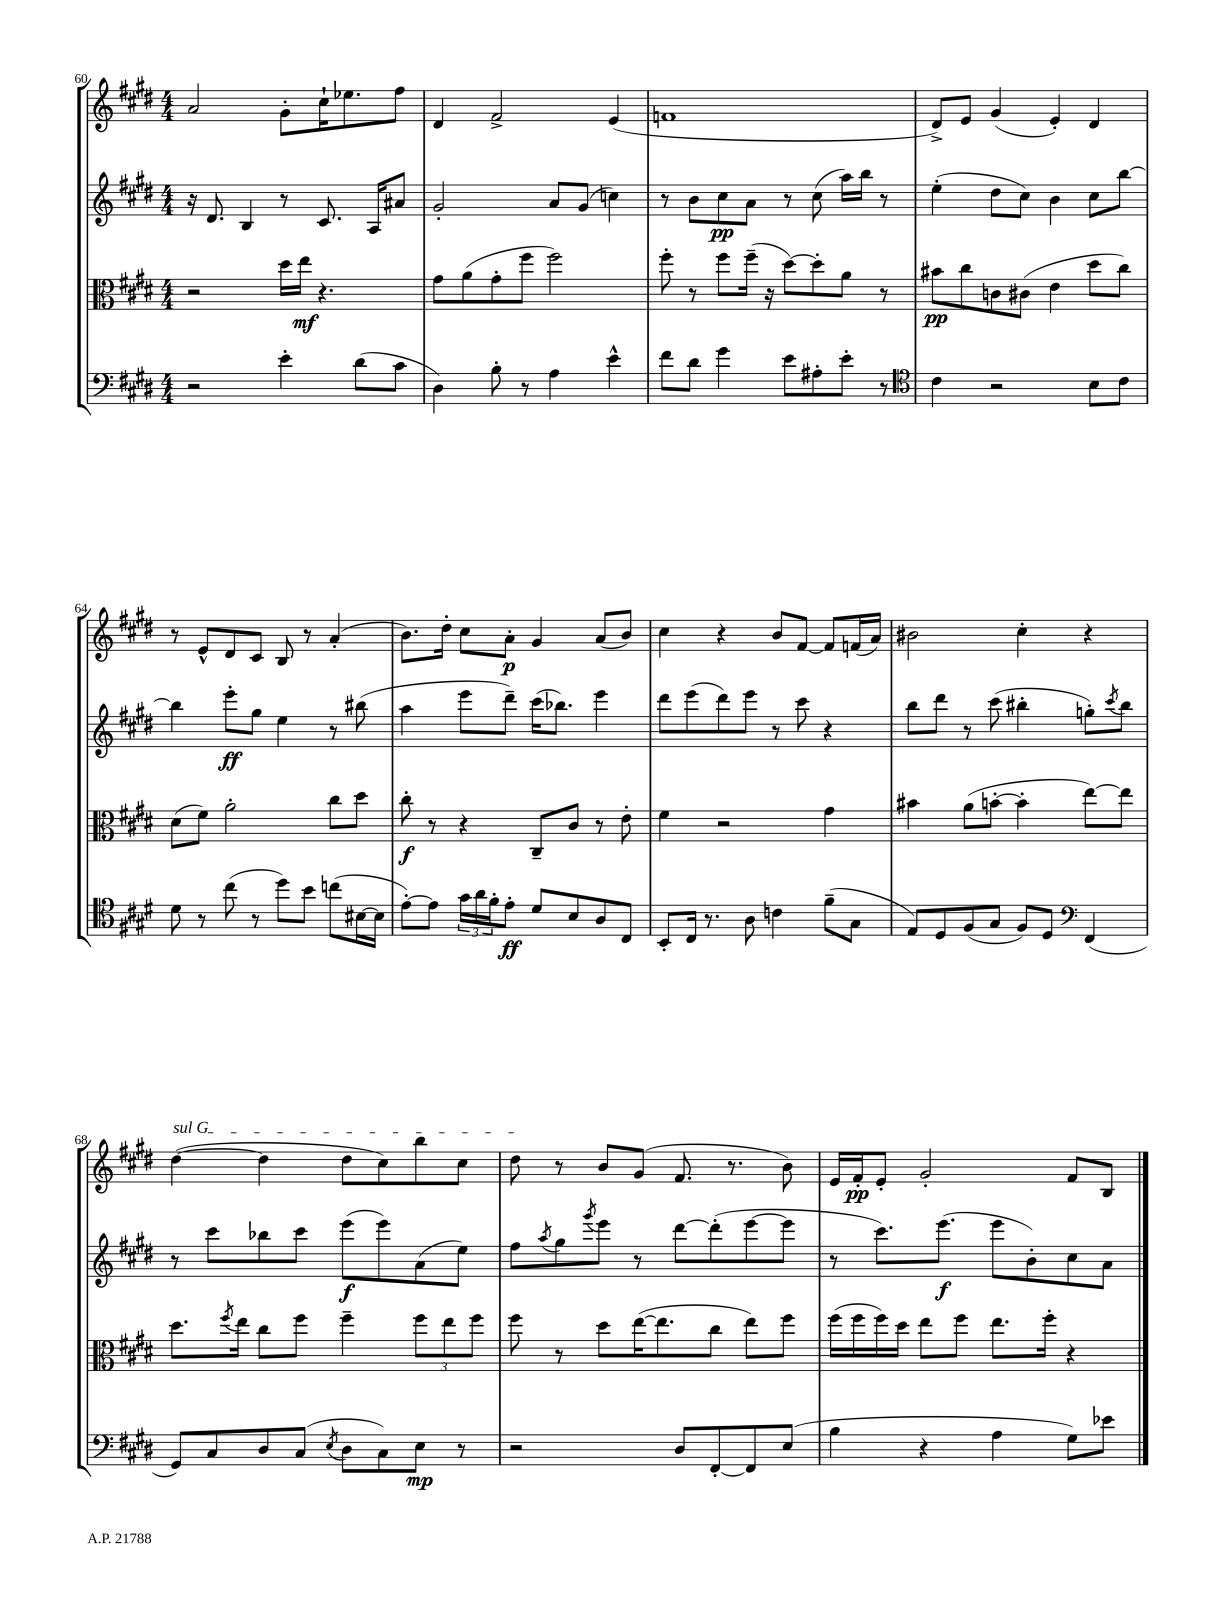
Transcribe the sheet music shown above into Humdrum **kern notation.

**kern	**kern	**kern	**kern
*staff4	*staff3	*staff2	*staff1
*clefF4	*clefC3	*clefG2	*clefG2
*k[f#c#g#d#]	*k[f#c#g#d#]	*k[f#c#g#d#]	*k[f#c#g#d#]
*M4/4	*M4/4	*M4/4	*M4/4
2r	2r	16r	2a
.	.	8.d#	.
.	.	4B	.
4e'	16dd#	8r	8g#'
.	16ee	.	.
.	4.r	8.c#	16cc#`
.	.	.	8.ee-
(8d#	.	.	.
.	.	16A	.
8c#	.	8a#	8ff#
=	=	=	=
4D#)	8g#	2g#'	4d#
.	(8a	.	.
8B'	8g#'	.	2f#^
8r	8ff#	.	.
4A	2ff#)	8a	.
.	.	(8g#	.
4e^^	.	4cc)	(4e
=	=	=	=
8f#	8ff#'	8r	1f
8d#	8r	8b	.
4g#	8ff#	8cc#	.
.	(16ff#~	8a	.
.	16r	.	.
8e	[8dd#)	8r	.
8A#'	8dd#']	(8cc#	.
8e'	8a	16aa)	.
.	.	16bb	.
8r	8r	8r	.
=	=	=	=
*clefC4	*	*	*
4c#	8b#	(4ee'	8d#^)
.	8cc#	.	8e
2r	8c	8dd#	(4g#
.	(8c#	8cc#)	.
.	4e	4b	4e')
8B	8dd#	8cc#	4d#
8c#	8cc#)	[8bb	.
=	=	=	=
8d#	(8d#	4bb]	8r
8r	8f#)	.	8e^^
(8cc#	2a'	8eee'	8d#
8r	.	8gg#	8c#
8dd#)	.	4ee	8B
8b	.	.	8r
(8cc	8cc#	8r	(4a'
[16B#	8dd#	(8bb#	.
16B#]	.	.	.
=	=	=	=
[8e')	8cc#'	4aa	8.b)
8e]	8r	.	.
.	.	.	16dd#'
24g#	4r	8eee	8cc#
24a	.	.	.
24f#'	.	.	.
8e'	.	8ddd#~)	8a'
8d#	8C#~	(16ccc#	4g#
.	.	8.bb-)	.
8B	8c#	.	.
8A	8r	4eee	(8a
8C#	8e'	.	8b)
=	=	=	=
8BB'	4f#	8ddd#	4cc#
16C#	.	(8eee	.
8.r	.	.	.
.	2r	8ddd#)	4r
8A	.	8eee	.
4c	.	8r	8b
.	.	8ccc#	[8f#
(8f#~	4g#	4r	8f#]
8G#	.	.	(16f
.	.	.	16a)
=	=	=	=
8E)	4b#	8bb	2b#
8D#	.	8ddd#	.
(8F#	(8a	8r	.
8G#	[8b'	(8ccc#	.
8F#)	4b']	4bb#'	4cc#'
8D#	.	.	.
*clefF4	*	*	*
(4FF#	[8ee)	8gg')	4r
.	.	8qccc#	.
.	8ee]	8bb#	.
=	=	=	=
8GG#)	8.dd#	8r	([4dd#
8C#	.	8ccc#	.
.	8qff#	.	.
.	16ee	.	.
8D#	8cc#	8bb-	4dd#]
(8C#	8ff#	8ccc#	.
8qE	.	.	.
8D#	4ff#~	(8eee	8dd#
8C#)	.	8eee)	8cc#)
8E	12ff#	(8a	8bb
.	12ee	.	.
8r	.	8ee)	8cc#
.	12ff#	.	.
=	=	=	=
2r	8ff#	8ff#	8dd#
.	.	8qaa	.
.	8r	8gg#	8r
.	.	8qggg#	.
.	8dd#	8eee	8b
.	([16ee	8r	(8g#
.	8.ee]	.	.
8D#	.	[8ddd#	8.f#
[8FF#'	8cc#	(8ddd#']	.
.	.	.	8.r
8FF#]	8ee)	[8eee	.
(8E	8ff#	8eee]	8b)
=	=	=	=
4B	(16ff#	8r	16e
.	16ff#	.	16f#'
.	16ff#)	8.ccc#)	8e'
.	16dd#	.	.
4r	8ee	.	2g#'
.	.	(8.eee	.
.	8ff#	.	.
4A	8.ee	8eee	.
.	.	8b')	.
.	16ff#'	.	.
8G#)	4r	8cc#	8f#
8e-	.	8a	8B
==	==	==	==
*-	*-	*-	*-
